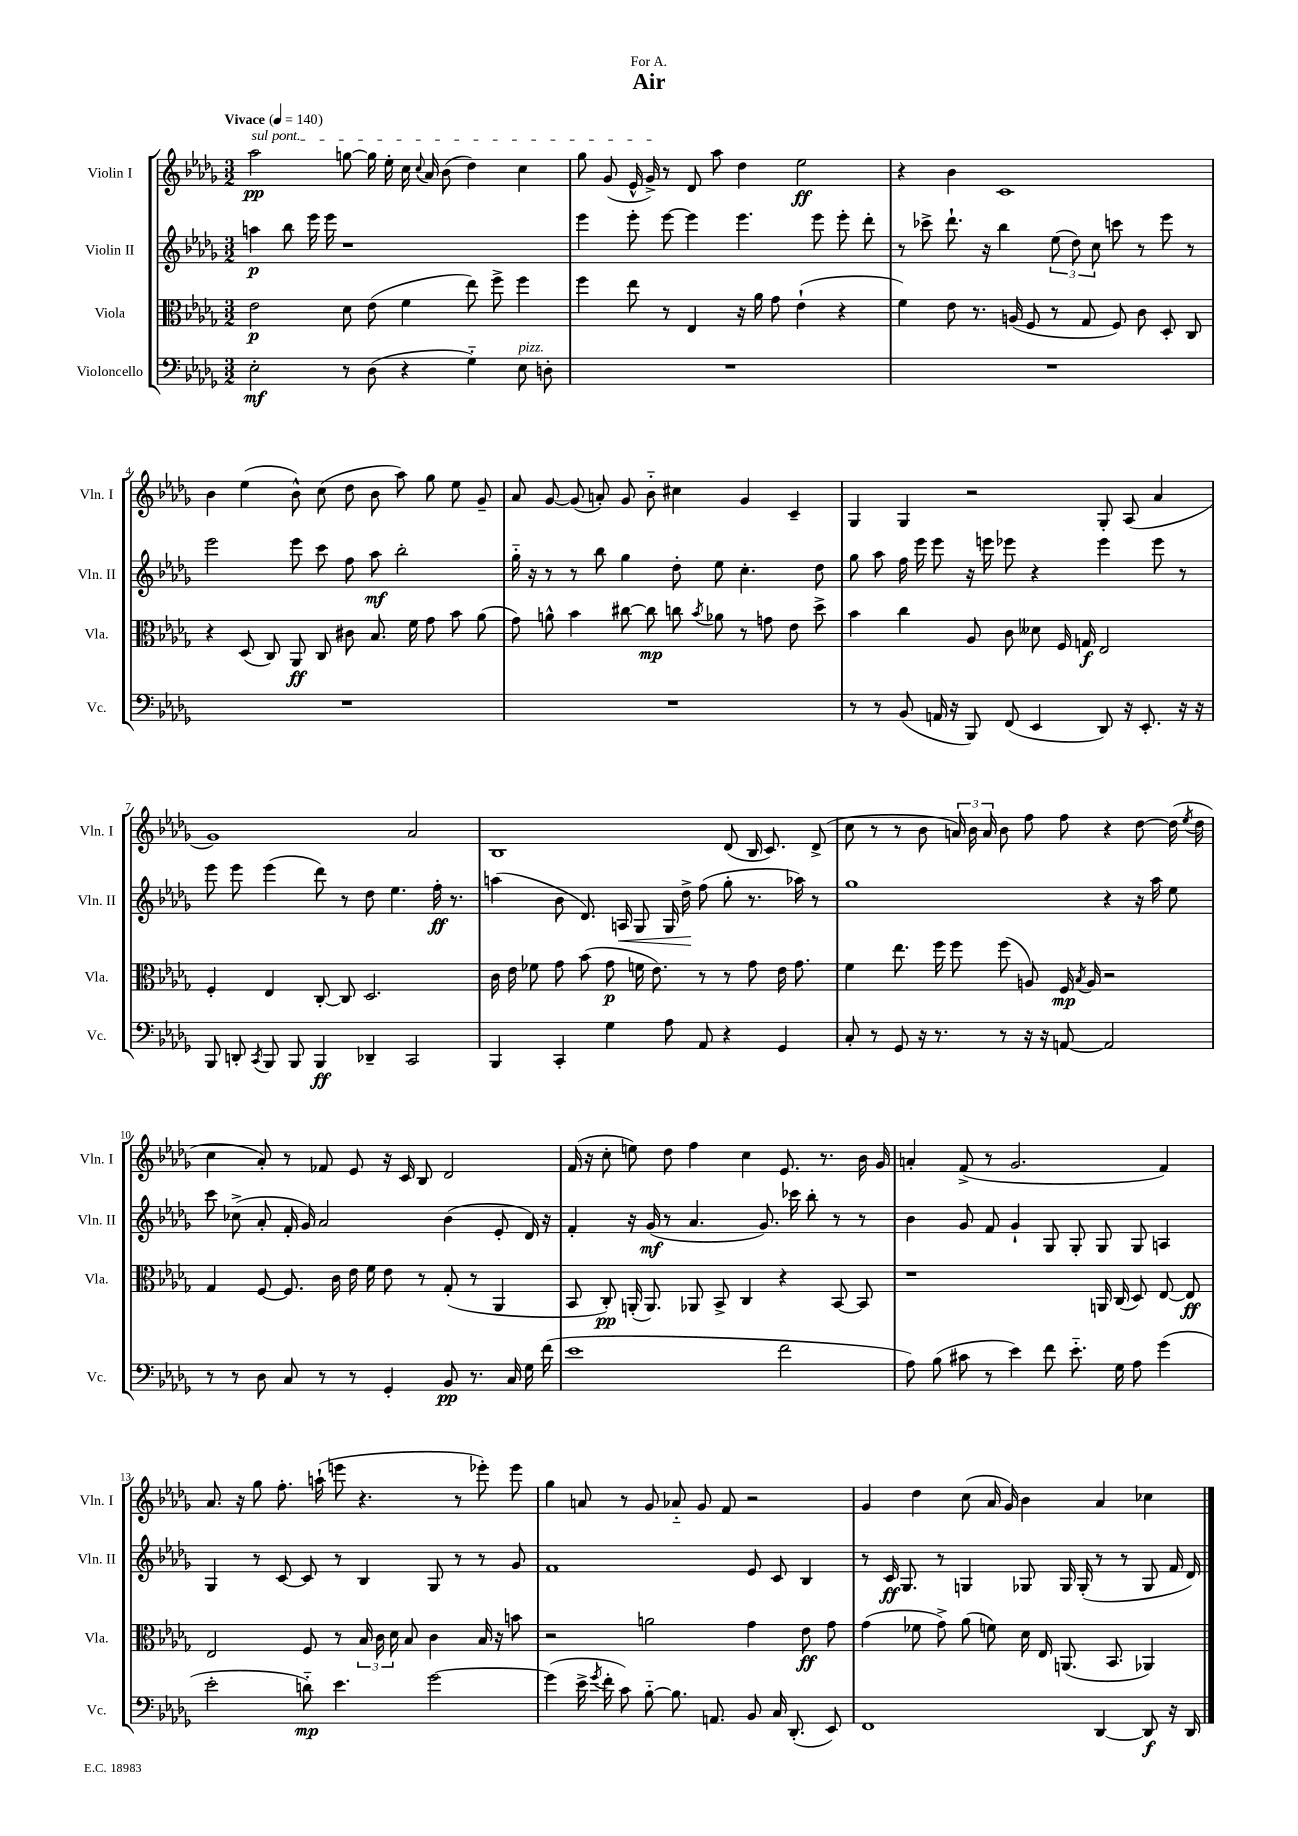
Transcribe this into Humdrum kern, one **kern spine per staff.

**kern	**kern	**kern	**kern
*staff4	*staff3	*staff2	*staff1
*clefF4	*clefC3	*clefG2	*clefG2
*k[b-e-a-d-g-]	*k[b-e-a-d-g-]	*k[b-e-a-d-g-]	*k[b-e-a-d-g-]
*M3/2	*M3/2	*M3/2	*M3/2
*MM140	*MM140	*MM140	*MM140
2E-'\	2e-\	4aa\	2aa-\
.	.	8bb-\	.
.	.	16eee-\	.
.	.	16eee-\	.
8r	8d-\	1r	[8gg\
(8D-\	(8e-\	.	16gg\]
.	.	.	16ee-'\
4r	4f\	.	16cc\
.	.	.	8qqcc/
.	.	.	16a-/
.	.	.	(8b-\
4G-'~\)	8ee-\)	.	4dd-\)
.	8ff^\	.	.
8E-\	4ff\	.	4cc\
8D'\	.	.	.
=	=	=	=
1.r	4ff\	4eee-\	8gg-\
.	.	.	(8g-/
.	8ee-\	8eee-'\	16e-^^/
.	.	.	16g-^/)
.	8r	[8eee-\	8r
.	4E-/	4eee-\]	8d-/
.	.	.	8aa-\
.	16r	4.eee-\	4dd-\
.	16a-\	.	.
.	8g-\	.	.
.	(4e-`\	.	2ee-\
.	.	8eee-\	.
.	4r	8eee-'\	.
.	.	8ddd-'\	.
=	=	=	=
1.r	4f\)	8r	4r
.	.	8ccc-^\	.
.	8e-\	8.ddd-`\	4b-\
.	8.r	.	.
.	.	16r	.
.	.	4bb-\	1c
.	(16A/	.	.
.	8F/	.	.
.	8r	(12ee-\	.
.	.	12dd-\)	.
.	8G-/	.	.
.	.	12cc\	.
.	8F/)	8ccc\	.
.	8c\	8r	.
.	8D-'/	8eee-\	.
.	8C/	8r	.
=	=	=	=
1.r	4r	2eee-\	4b-\
.	(8D-/	.	(4ee-\
.	8C/)	.	.
.	8AA-/	8eee-\	8b-^^\)
.	8C/	8ccc\	(8cc\
.	8c#\	8ff\	8dd-\
.	8.B-/	8aa-\	8b-\
.	.	2bb-'\	8aa-\)
.	16f\	.	.
.	8g-\	.	8gg-\
.	8b-\	.	8ee-\
.	(8a-\	.	8g-~/
=	=	=	=
1.r	8g-\)	16gg-'~\	8a-/
.	.	16r	.
.	8a^^\	8r	[8g-/
.	4b-\	8r	(8g-/]
.	.	8bb-\	8a'/)
.	[8cc#\	4gg-\	8g-/
.	8cc#\]	.	8b-'~\
.	8cc\	8dd-'\	4cc#\
.	8qb-/	.	.
.	8a-\	8ee-\	.
.	8r	4.cc'\	4g-/
.	8g\	.	.
.	8e-\	.	4c~/
.	8dd-^\	8dd-\	.
=	=	=	=
8r	4b-\	8gg-\	4G-/
8r	.	8aa-\	.
(8BB-/	4cc\	16ff\	4G-/
.	.	16eee-\	.
16AA/	.	8eee-\	.
16r	.	.	.
8BBB-/)	8A-/	16r	2r
.	.	16eee\	.
(8FF/	8c\	8eee-\	.
4EE-/	8d--\	4r	.
.	16F/	.	.
.	16G/	.	.
8DD-/)	2E-/	4eee-\	8G-'/
16r	.	.	(8A-/
8.EE-'/	.	.	.
.	.	8eee-\	4a-/
16r	.	8r	.
16r	.	.	.
=	=	=	=
8BBB-/	4F'/	8eee-\	1g-)
8DD'/	.	8eee-\	.
8qCC/	.	.	.
8BBB-/	4E-/	(4eee-\	.
8BBB-/	.	.	.
4BBB-/	[8C'/	8ddd-\)	.
.	8C/]	8r	.
4DD-~/	2.D-/	8dd-\	.
.	.	4.ee-\	.
2CC/	.	.	2a-/
.	.	16ff'\	.
.	.	8.r	.
=	=	=	=
4BBB-/	16c\	(4aa\	1B-
.	16e-\	.	.
.	8f-\	.	.
4CC'/	8g-\	8b-\	.
.	(8b-\	8.d-/)	.
4G-\	8g-\	.	.
.	.	16A/	.
.	16f\	8G-/	.
.	8.e-\)	.	.
8A-\	.	16G-/	.
.	.	16dd-^\	.
8AA-/	8r	(8ff\	.
4r	8r	8gg-'\	(8d-/
.	8g-\	8.r	16B-/
.	.	.	8.c/)
4GG-/	16e-\	.	.
.	8.g-\	16aa-\)	.
.	.	8r	(8d-^/
=	=	=	=
8C'/	4f\	1gg-	8cc\
8r	.	.	8r
8GG-/	8.ee-\	.	8r
16r	.	.	8b-\
8.r	16ff\	.	.
.	8ff\	.	24a/)
.	.	.	24b-\
.	.	.	24a/
8r	(8ff\	.	8b-\
16r	8A/)	.	8ff\
16r	.	.	.
[8AA/	16F/	.	8ff\
.	8qB-/	.	.
.	16A/	.	.
2AA/]	2r	4r	4r
.	.	16r	[8dd-\
.	.	16aa-\	.
.	.	8ee-\	(16dd-\]
.	.	.	8qee-/
.	.	.	16dd-\
=	=	=	=
8r	4G-/	8ccc\	4cc\
8r	.	(8cc-^\	.
8D-\	[8F/	8a-'/	8a-'/)
8C/	8.F/]	16f'/	8r
.	.	16g-/)	.
8r	.	2a-/	8f-/
.	16c\	.	.
8r	16e-\	.	8e-/
.	16f\	.	.
4GG-'/	8e-\	.	16r
.	.	.	16c/
.	8r	.	8B-/
8BB-/	(8G-'/	(4b-\	2d-/
8.r	8r	.	.
.	4AA-/	8e-'/	.
16C/	.	.	.
16G-\	.	16d-/)	.
(16f\	.	16r	.
=	=	=	=
1e-	8BB-/	4f'/	(16f/
.	.	.	16r
.	8C'/)	.	8cc'\
.	(16AA'/	16r	8ee\)
.	8.AA/)	(16g-/	.
.	.	8r	8dd-\
.	8AA-/	4.a-/	4ff\
.	8BB-^/	.	.
.	4C/	.	4cc\
.	.	8.g-/)	.
2f\	4r	.	8.e-/
.	.	16ccc-\	.
.	.	8bb-'\	.
.	.	.	8.r
.	[8BB-/	8r	.
.	8BB-/]	8r	16b-\
.	.	.	16g-/
=	=	=	=
8A-\)	1r	4b-\	4a'/
(8B-\	.	.	.
8c#\	.	8g-/	(8f^/
8r	.	8f/	8r
4e-\)	.	4g-`/	2.g-/
8f\	.	8G-/	.
8.e-'~\	.	8G-'/	.
.	16AA/	8G-/	.
16G-\	(16C/	.	.
8A-\	8D-/)	8G-/	.
(4g-\	[8E-/	4A/	4f/)
.	8E-/]	.	.
=	=	=	=
2e-'\	2E-/	4G-/	8.a-/
.	.	.	16r
.	.	8r	8gg-\
.	.	[8c/	8.ff'\
8d'~\)	8F/	8c/]	.
.	.	.	(16aa`\
4.e-\	8r	8r	8eee\
.	24B-/	4B-/	4.r
.	24c\	.	.
.	24d-\	.	.
.	8B-/	.	.
[2g-\	4c\	8G-/	.
.	.	8r	8r
.	16B-/	8r	8eee-'\)
.	16r	.	.
.	8b\	8g-/	8eee-\
=	=	=	=
(4g-\]	2r	1f	4gg-\
16e-^\	.	.	8a/
8qg-/	.	.	.
16f'\	.	.	.
8c\)	.	.	8r
[8B-'~\	2a\	.	8g-/
8.B-\]	.	.	8a-'~/
.	.	.	8g-/
8.AA/	.	.	.
.	.	.	8f/
8BB-/	4g-\	8e-/	2r
16C/	.	8c/	.
(8.DD-'/	.	.	.
.	8e-\	4B-/	.
8EE-/)	8g-\	.	.
=	=	=	=
1FF	(4g-\	8r	4g-/
.	.	16c/	.
.	.	8.G-/	.
.	8f-\	.	4dd-\
.	8g-^\)	8r	.
.	(8a-\	4G/	(8cc\
.	8f\)	.	16a-/
.	.	.	16g-/)
.	16d-\	8G-/	4b-\
.	16E-/	.	.
.	(8.AA/	16G-/	.
.	.	(16G-'/	.
[4DD-/	.	8r	4a-/
.	8.BB-/	.	.
.	.	8r	.
8DD-/]	4AA-/)	8G-/	4cc-\
16r	.	16f/	.
16DD-/	.	16d-/)	.
==	==	==	==
*-	*-	*-	*-
